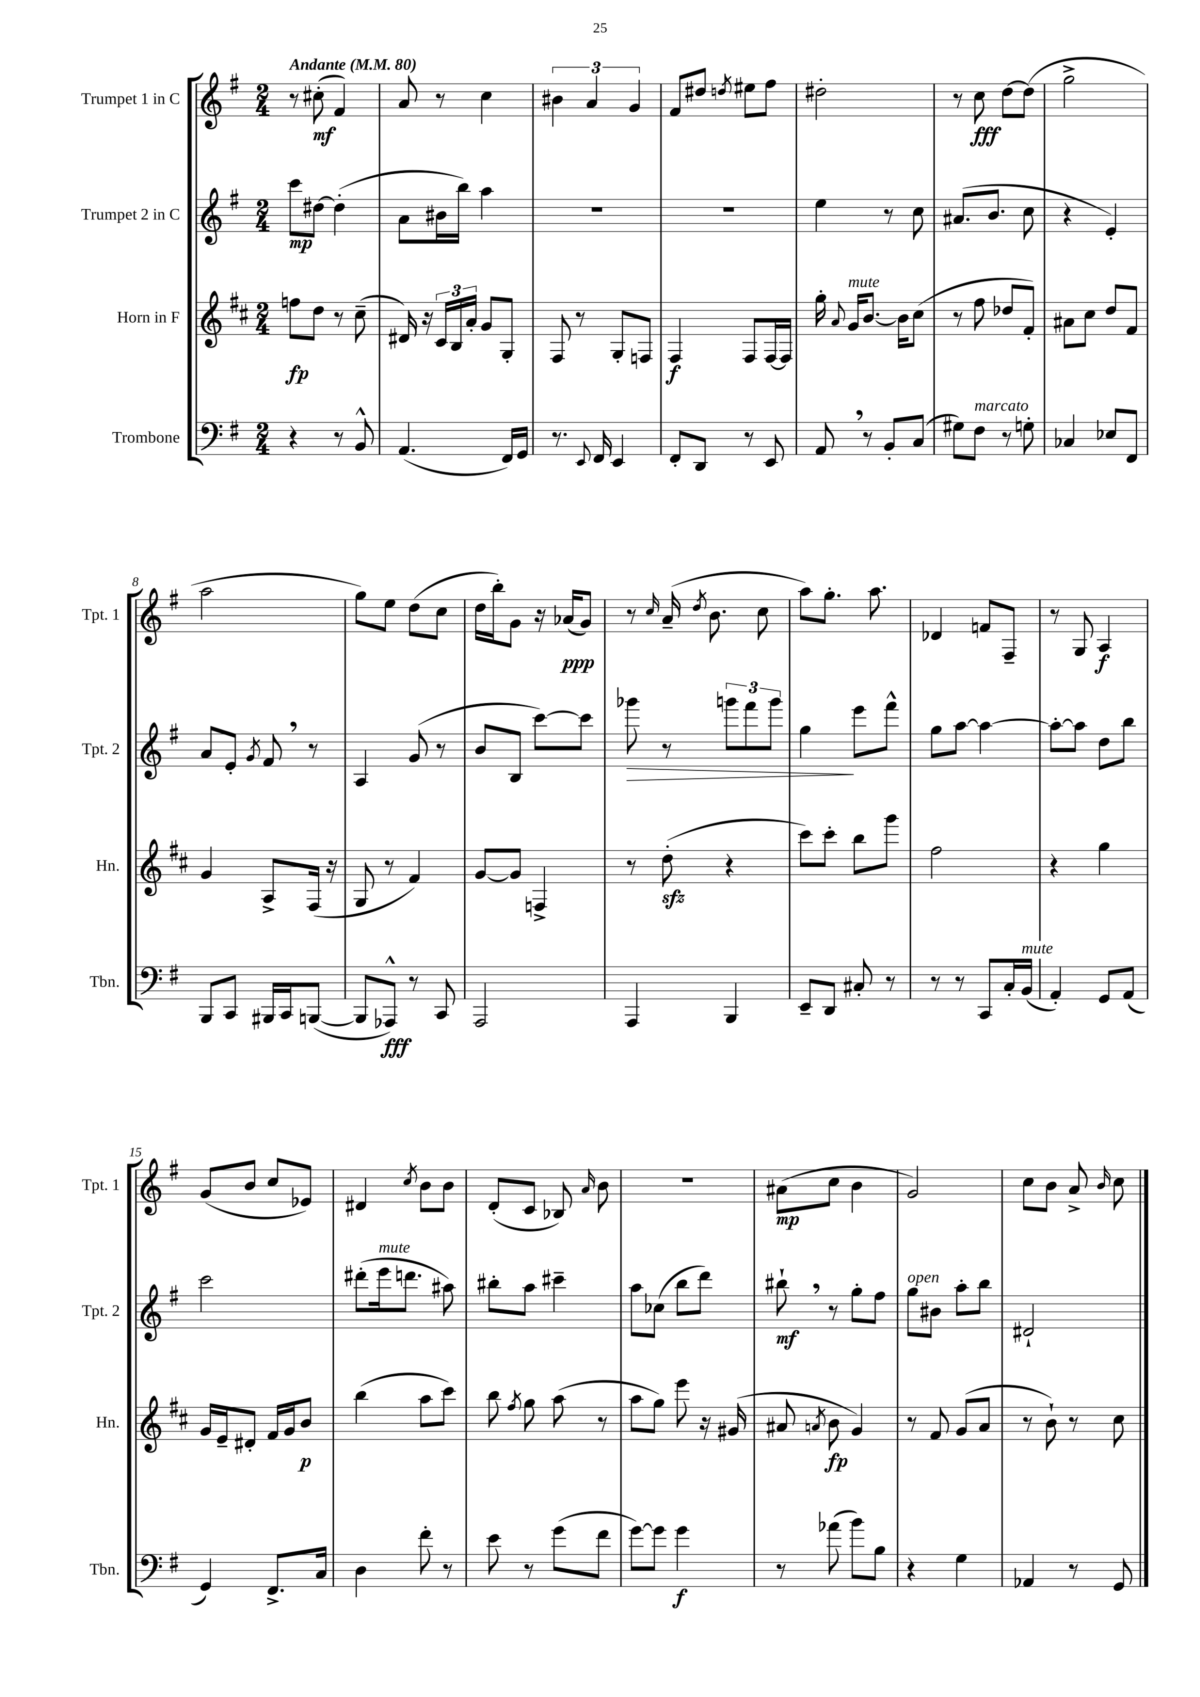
<<
\new StaffGroup <<
\new Staff = "s0" \with { instrumentName = "Trumpet 1 in C" shortInstrumentName = "Tpt. 1" } {
    \clef treble \key g \major \numericTimeSignature \time 2/4 \tempo "Andante" 4 = 80
    \autoBeamOff r8 cis''8-.\mf( fis'4) |
    a'8 r8 c''4 |
    \tuplet 3/2 { bis'4 a'4 g'4 } |
    fis'8[ dis''8] \acciaccatura { d''8 } eis''8[ fis''8] |
    dis''2-. |
    r8 c''8\fff d''8[~ d''8]( |
    g''2-> |
    a''2 |
    g''8[) e''8] d''8[( c''8] |
    d''16[ b''16-.) g'8] r16 aes'16[\ppp( g'8]) |
    r8 \grace { c''16 } a'16--( \acciaccatura { d''8 } b'8. c''8 |
    a''8[) g''8.]-. a''8. |
    des'4 f'8[ fis8]-- |
    r8 g8 a4\f |
    g'8[( b'8] c''8[ ees'8]) |
    dis'4 \acciaccatura { c''8 } b'8[ b'8] |
    d'8[-.( c'8] bes8) \grace { a'16 } b'8 |
    r2 |
    ais'8[\mp( c''8] b'4 |
    g'2) |
    c''8[ b'8] a'8-> \grace { b'16 } c''8 \bar "|." |
}
\new Staff = "s1" \with { instrumentName = "Trumpet 2 in C" shortInstrumentName = "Tpt. 2" } {
    \clef treble \key g \major \numericTimeSignature \time 2/4
    \autoBeamOff c'''8[\mp dis''8]~ dis''4-.( |
    a'8[ bis'16 b''16]) a''4 |
    R2 |
    R2 |
    e''4 r8 c''8 |
    ais'8.[( b'8.] c''8 |
    r4 e'4-.) |
    a'8[ e'8]-. \acciaccatura { g'8 } fis'8 \breathe r8 |
    a4 g'8( r8 |
    b'8[ b8] c'''8[~) c'''8] |
    ges'''8\> r8 \tuplet 3/2 { g'''8[ fis'''8 g'''8] } |
    g''4\! e'''8[ fis'''8]-^ |
    g''8[ a''8]~ a''4~ |
    a''8[~-. a''8] d''8[ b''8] |
    c'''2 |
    dis'''8[-.( e'''16^\markup { \italic "mute" } d'''8.] ais''8) |
    bis''8[-. a''8] cis'''4-- |
    a''8[ ces''8]( b''8[ d'''8]) |
    bis''8-!\mf \breathe r8 g''8[-. fis''8] |
    g''8[^\markup { \italic "open" } bis'8] a''8[-. b''8] |
    dis'2-! \bar "|." |
}
\new Staff = "s2" \with { instrumentName = "Horn in F" shortInstrumentName = "Hn." } {
    \clef treble \key d \major \numericTimeSignature \time 2/4
    \autoBeamOff f''8[\fp d''8] r8 cis''8--( |
    dis'16) r16 \tuplet 3/2 { cis'16[ b16 a'16]-. } g'8[ g8]-. |
    fis8 r8 g8[-. f8] |
    fis4\f fis8[ fis16~ fis16] |
    g''16-. \appoggiatura { a'8 } g'16[^\markup { \italic "mute" } b'8.]~ b'16[ cis''8]( |
    r8 fis''8 des''8[ fis'8]-.) |
    ais'8[ cis''8] d''8[ fis'8] |
    g'4 a8[-> fis16]( r16 |
    g8 r8 fis'4) |
    g'8[~ g'8] f4-> |
    r8 d''8-.\sfz( r4 |
    cis'''8[) cis'''8]-. b''8[ g'''8] |
    fis''2 |
    r4 g''4 |
    g'16[ e'16-- dis'8]-. fis'16[ g'16 b'8]\p |
    b''4( a''8[ cis'''8]) |
    b''8 \acciaccatura { fis''8 } g''8 a''8( r8 |
    a''8[ g''8]) e'''8 r16 gis'16( |
    ais'8 \acciaccatura { a'8 } b'8\fp g'4) |
    r8 fis'8 g'8[( a'8] |
    r8 b'8-!) r8 cis''8 \bar "|." |
}
\new Staff = "s3" \with { instrumentName = "Trombone" shortInstrumentName = "Tbn." } {
    \clef bass \key g \major \numericTimeSignature \time 2/4
    \autoBeamOff r4 r8 b,8-^ |
    a,4.( fis,16[) g,16] |
    r8. \appoggiatura { e,8 } fis,16 e,4 |
    fis,8[-. d,8] r8 e,8 |
    a,8 \breathe r8 b,8[-. c8]( |
    gis8[) fis8]^\markup { \italic "marcato" } r8 g8-. |
    ces4 ees8[ fis,8] |
    b,,8[ c,8] bis,,16[ c,16 b,,8]~( |
    b,,8[ aes,,8]-^\fff) r8 c,8 |
    a,,2 |
    a,,4 b,,4 |
    e,8[-- d,8] cis8-. r8 |
    r8 r8 c,8[ c16-. b,16]^\markup { \italic "mute" }( |
    a,4-.) g,8[ a,8]( |
    g,4) fis,8.[-> c16] |
    d4 fis'8-. r8 |
    e'8 r8 g'8[( fis'8] |
    g'8[~) g'8] g'4\f |
    r8 aes'8( b'8[) b8] |
    r4 g4 |
    aes,4 r8 g,8 \bar "|." |
}
>>
>>
